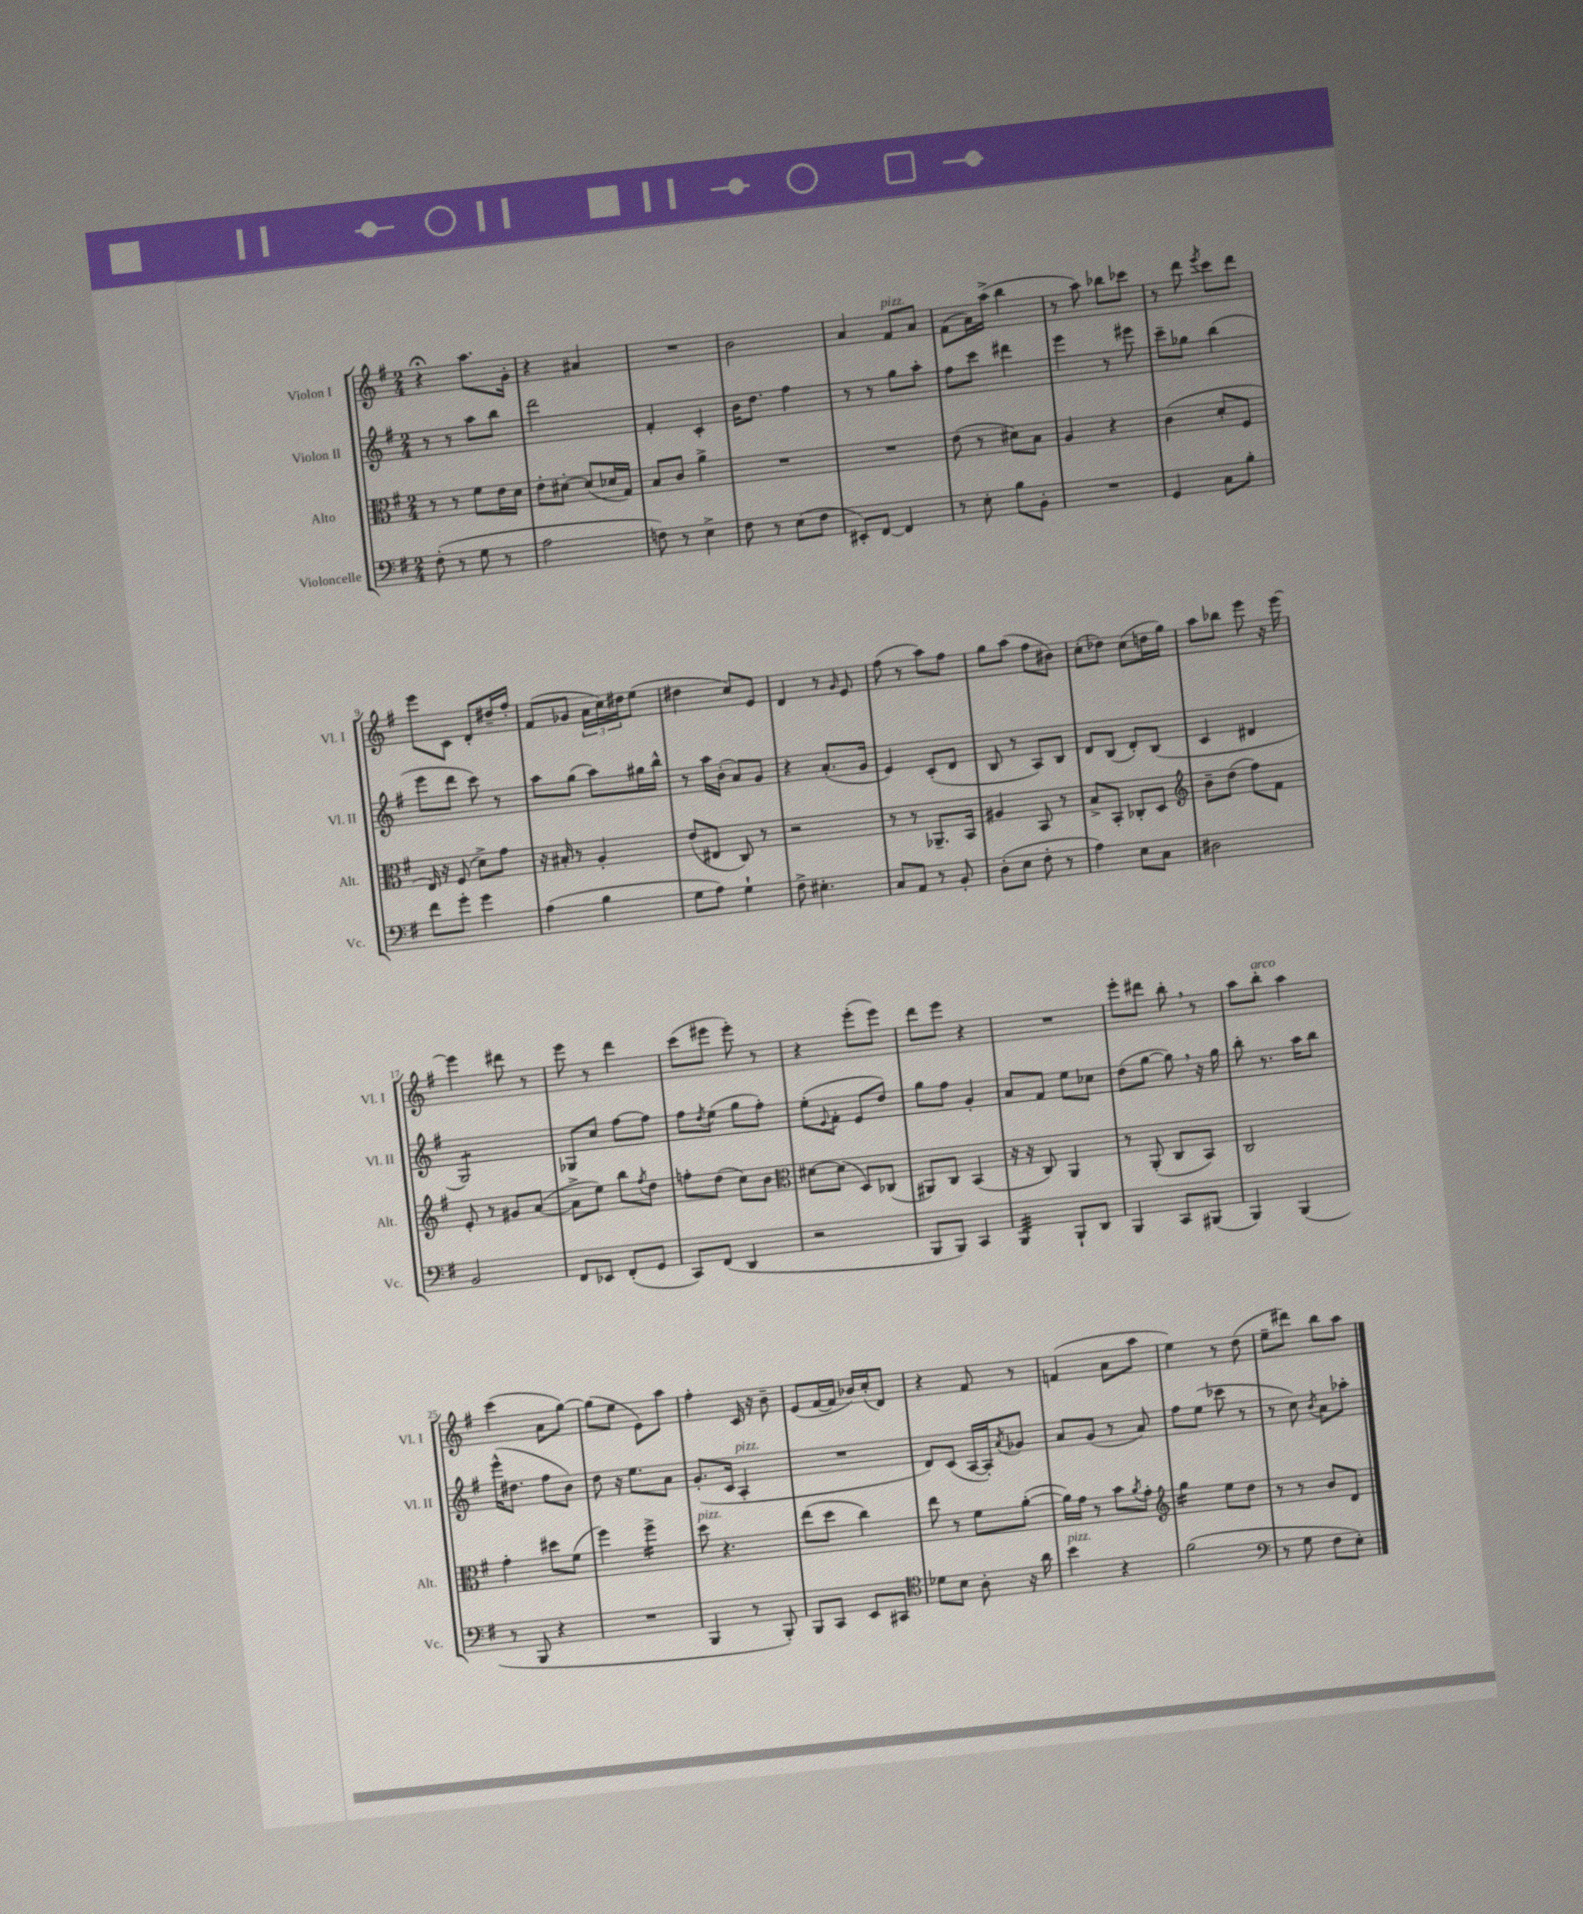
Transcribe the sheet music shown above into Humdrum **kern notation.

**kern	**kern	**kern	**kern
*staff4	*staff3	*staff2	*staff1
*clefF4	*clefC3	*clefG2	*clefG2
*k[f#]	*k[f#]	*k[f#]	*k[f#]
*M2/4	*M2/4	*M2/4	*M2/4
(8F#'\	8r	8r	4r;
8r	8r	8r	.
8G\	8f#\L	8aa\L	8.aa\L
8r	16e\L	8bb\J	.
.	16d\JJ	.	16g'\Jk
=	=	=	=
2A\	8e'\L	2ddd\	4r
.	[8d#'\J	.	.
.	(8d#/]L	.	4a#/
.	16d-/L	.	.
.	16G/JJ)	.	.
=	=	=	=
8F\)	8B/L	4f#'/	2r
8r	8c/J	.	.
4E^\	4a^\	4c'/	.
=	=	=	=
8F#\	2r	16b\LK	2b\
.	.	8.dd\J	.
8r	.	.	.
(8E\L	.	4ff#\	.
8F#\J	.	.	.
=	=	=	=
8EE#'/L)	2r	8r	4a/
[8FF#/J	.	8r	.
4FF#/]	.	8gg\L	8f#/L
.	.	8aa'\J	8a/J
=	=	=	=
8r	(8e\	8ff#\L	(8f#\L
8E'\	8r	8ccc\J	16a\L)
.	.	.	(16aa^\JJ
8B\L	8d#\L)	4ddd#\	4bb\
8BB'\J	8B\J	.	.
=	=	=	=
2r	4A/	4eee\	8r
.	.	.	8aa\)
.	4r	8r	8bb-\L
.	.	8eee#\	8ccc-\J
=	=	=	=
4GG/	(4c\	8ccc~\L	8r
.	.	8gg-\J	8ddd\
.	.	.	8qeee/
8C\L	8d'/L	(4bb\	8ccc\L
8B'\J	8F#/J	.	8ddd\J
=	=	=	=
8f#\L	16E/)	8eee\L	8eee\L
.	16r	.	.
8g'\J	(8F#/	8ddd\J	8c\J
4g\	8d^\L)	8ccc\)	8d'/L
.	8g\J	8r	16dd#~/L
.	.	.	16ff#'/JJ
=	=	=	=
(4A\	16r	8aa\L	(8f#/L
.	16B#'/	.	.
.	8r	(8gg\J	8g-/J
4B\	4A'/	8aa\L)	24a\LL
.	.	.	24cc\)
.	.	.	24dd#\J
.	.	16gg#\L	(8ee\J
.	.	16bb^^\JJ	.
=	=	=	=
8G\L	(8e/L	8r	4dd#\
8A\J)	8E#/J	16aa\LL	.
.	.	(16b'\JJ	.
4G`\	8C/)	8a/L)	8cc/L)
.	8r	8g/J	8e/J
=	=	=	=
8F#^\	2r	4r	4d/
4.E#'\	.	.	.
.	.	(8.a'/L	8r
.	.	.	16qqg/
.	.	.	8e/
.	.	16g/Jk	.
=	=	=	=
8C/L	8r	4e/)	(8ff#\
8AA/J	8r	.	8r
8r	8.AA-~/L	(8c'/L	8aa\L)
8BB'/	.	8d/J	8ff#\J
.	16BB/Jk	.	.
=	=	=	=
(8D'\L	4A#/	8B/	8gg\L
8E\J	.	8r	(8aa\J
8F#'\	8BB/	8A/L)	8ff#\L
8r	8r	8B/J	8b#\J)
=	=	=	=
4A\)	8B^/L	8d/L	(8cc'\L
.	8BB'/J	(8B/J	8dd-\J)
8E\L	8C-'/L	8d'/L)	(8cc\L
8C\J	8D/J	(8B/J	16dd\L
.	.	.	16gg\JJ)
=	=	=	=
*	*clefG2	*	*
2D#\	8b~\L	4c/	8aa\L
.	(8dd\J	.	8bb-\J
.	8ff#\L)	4d#/	8eee\
.	8f#\J	.	16r
.	.	.	[16eee\
=	=	=	=
2BB/	8e'/	2G/)	4eee\]
.	8r	.	.
.	8g#/L	.	8ddd#\
.	([8a/J	.	8r
=	=	=	=
8FF#/L	8a^\]L	8G-/L	8eee\
8EE-/J	8ee\J)	8cc/J	8r
(8FF#'/L	8bb\L	[8ff#\L	4ddd\
.	8qff#/	.	.
8GG/J	8dd\J	8ff#\]J	.
=	=	=	=
8CC/L)	8ff'\L	8ff#\L	(8ccc\L
.	.	8qdd/	.
(8FF#/J	(8dd\J	(8ee\J	8eee#\J
4DD/	8cc\L)	8gg\L	8eee#'\)
.	8b\J	8ff#'\J)	8r
=	=	=	=
*	*clefC3	*	*
2r	[8d#\L	(8ee'\L	4r
.	.	8qqe/	.
.	(8d#\]J	8f#'\J	.
.	8D/L)	8e/L	(8eee'\L
.	(8C-/J	8dd/J)	8eee\J)
=	=	=	=
8BBB/L	8AA#/L)	8gg\L	8ddd\L
8BBB/J)	8C/J	8ff#\J	8eee\J
4CC/	(4BB/	4g'/	4r
=	=	=	=
4BBB/	16r	8a/L	2r
.	16r	.	.
.	8C/)	8f#/J	.
8BBB`/L	4AA/	8ee\L	.
8DD/J	.	8cc-\J	.
=	=	=	=
4BBB/	8r	(8dd\L	8eee'\L
.	(8AA'/	[8gg\J	8ddd#\J
8CC/L	8C/L	8gg\])	8bb'\
(8BBB#/J	8BB/J)	16r	8r
.	.	16gg\	.
=	=	=	=
4BBB/)	2C/	8bb'\	8aa\L
.	.	8.r	8bb'\J
(4BBB/	.	.	4aa\
.	.	16aa\LK	.
.	.	8bb\J	.
=	=	=	=
8r	4g'\	(16eee^^\LK	(4ccc\
.	.	8.dd#\J	.
8BBB/	.	.	.
4r	8dd#\L	8ff#\L	8a\L
.	(8f#\J	8b\J)	[8gg\J)
=	=	=	=
2r	4ff#\)	8dd\	(8gg\]L
.	.	16r	8ee\J
.	.	8.ee\L	.
.	4ff#^\	.	8e\L)
.	.	8a\J	8aa\J
=	=	=	=
4BBB/	8dd\	(8.g'/L	4ff#'\
.	4.r	.	.
.	.	16c/Jk	.
8r	.	4A'/	16c/
.	.	.	16r
8BBB'/)	.	.	8b~\
=	=	=	=
8BBB/L	(8ee\L	2r	(8e/L
8CC/J	8dd\J	.	[16f#/L
.	.	.	16f#/]JJ
8EE/L	4cc\)	.	16b-/LL)
.	.	.	(16cc'/J
8CC#/J	.	.	8d/J)
=	=	=	=
*clefC4	*	*	*
8d-\L	8ee\	8d/L)	4r
8B\J	8r	(8c/J	.
8A'\	8f#\L	[16A/LL	8f#/
.	.	16A'/]J)	.
.	.	8qa/	.
16r	([8a'\J	8g-/J	8r
16a\	.	.	.
=	=	=	=
4b\	16a\]LL)	8a/L	(4f/
.	16g\JJ	.	.
.	8r	(8g/J	.
4r	8b\L	8r	8a\L
.	8qa/	.	.
.	8g'\J	8a/)	8aa\J
=	=	=	=
*	*clefG2	*	*
(2f#\	4gg\	8ff#\L	4ee\)
.	.	(8ee\J	.
.	8ee\L	8ccc-\	8r
.	8dd\J	8r	(8dd\
=	=	=	=
*clefF4	*	*	*
8r	8r	8r	8ee~\L
8G\	8r	8cc\)	8ddd#\J)
.	.	8qb/	.
8F#\L	8b/L	8a\L	8bb\L
8E'\J)	8d/J	8aa-'\J	8aa\J
==	==	==	==
*-	*-	*-	*-
